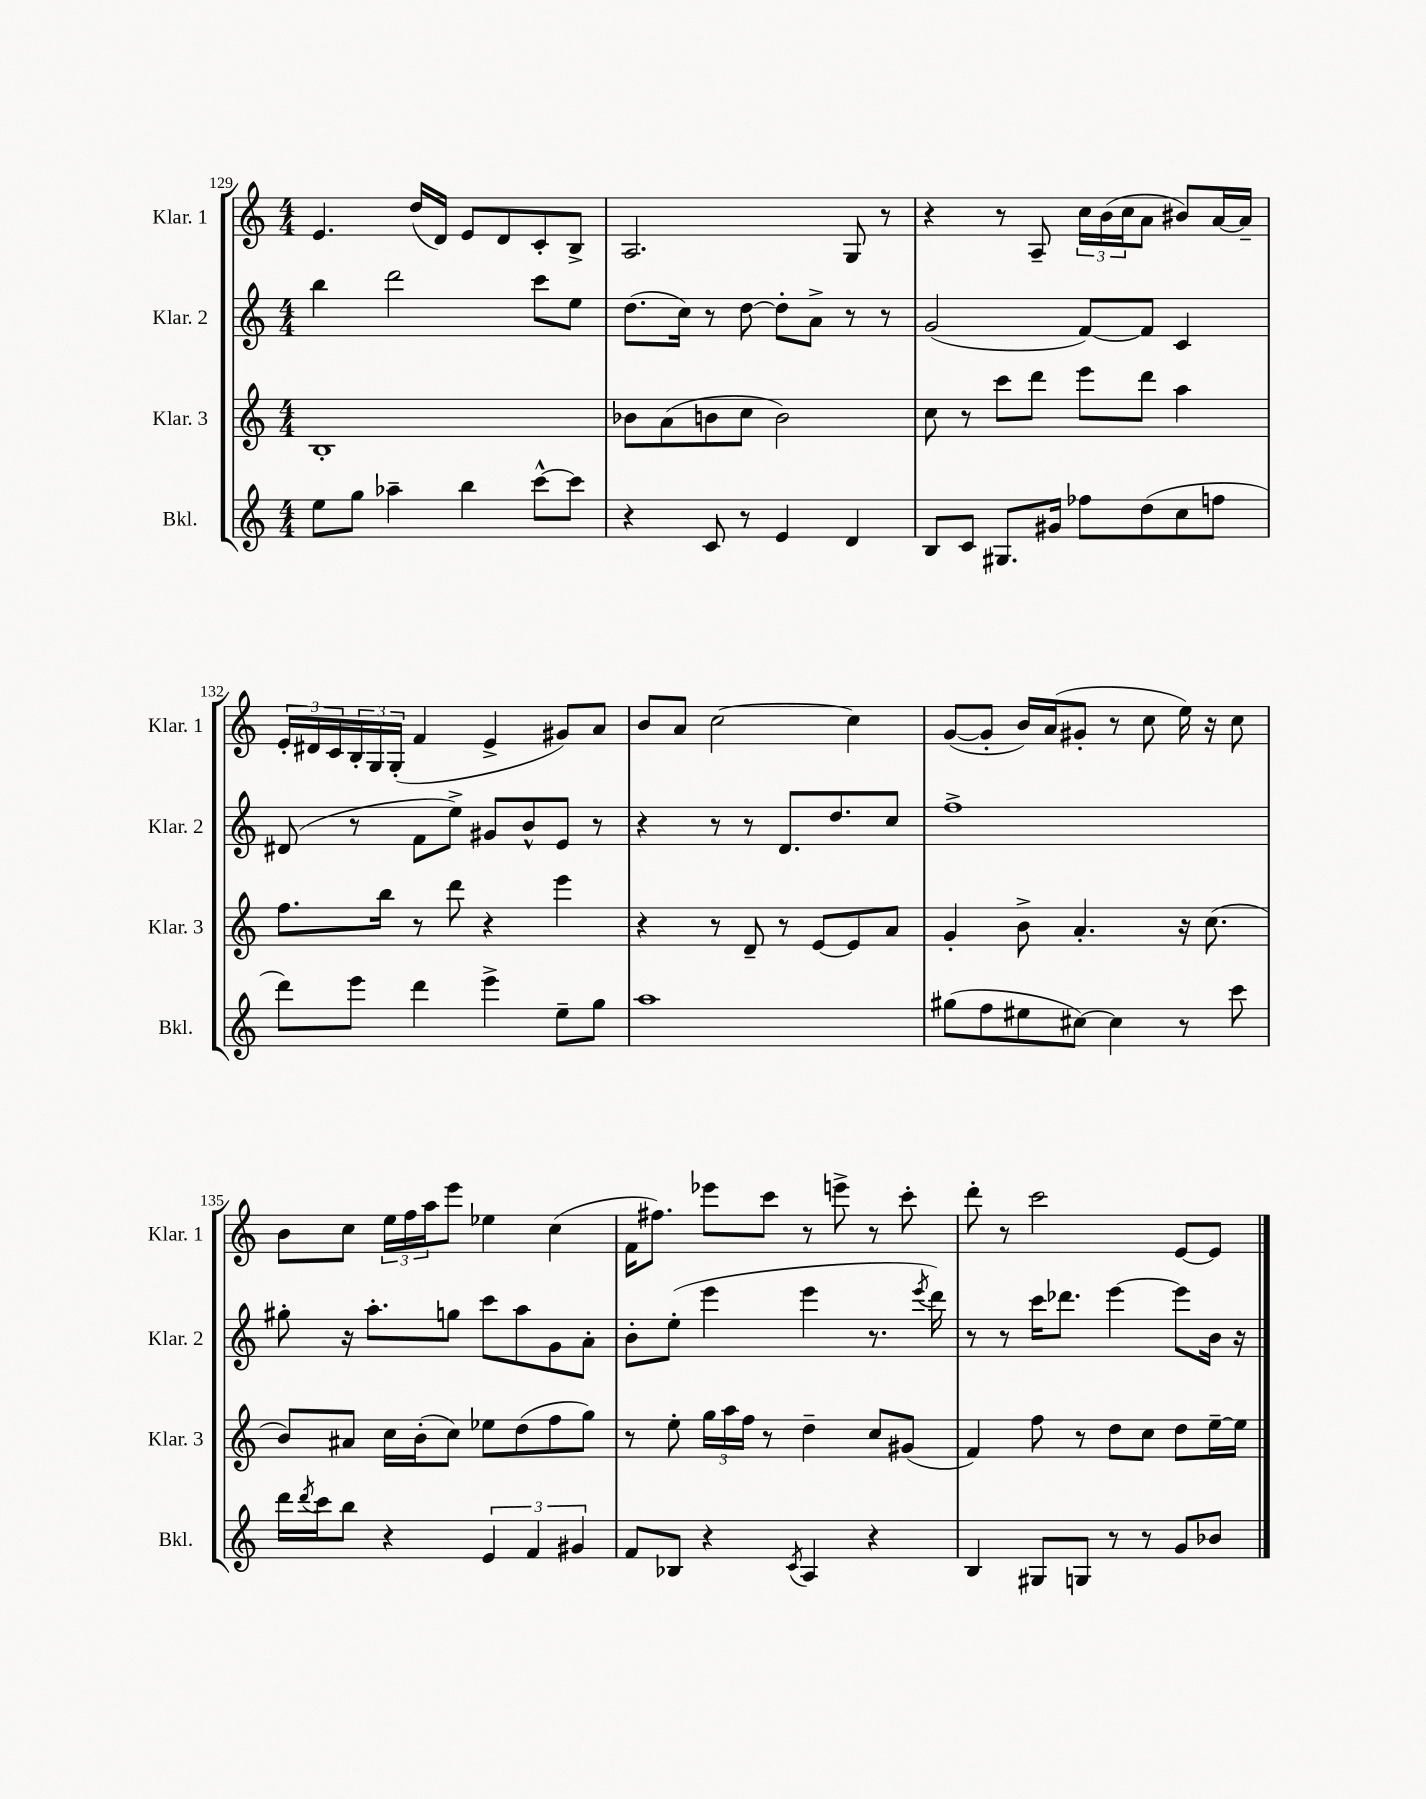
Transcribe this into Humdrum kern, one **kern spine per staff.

**kern	**kern	**kern	**kern
*staff4	*staff3	*staff2	*staff1
*clefG2	*clefG2	*clefG2	*clefG2
*k[]	*k[]	*k[]	*k[]
*M4/4	*M4/4	*M4/4	*M4/4
8ee	1B'	4bb	4.e
8gg	.	.	.
4aa-~	.	2ddd	.
.	.	.	(16dd
.	.	.	16d)
4bb	.	.	8e
.	.	.	8d
[8ccc^^	.	8ccc	8c'
8ccc]	.	8ee	8B^
=	=	=	=
4r	8b-	(8.dd	2.A
.	(8a	.	.
.	.	16cc)	.
8c	8b	8r	.
8r	8cc	[8dd	.
4e	2b)	8dd']	.
.	.	8a^	.
4d	.	8r	8G
.	.	8r	8r
=	=	=	=
8B	8cc	(2g	4r
8c	8r	.	.
8.G#	8ccc	.	8r
.	8ddd	.	8A~
16g#	.	.	.
8ff-	8eee	[8f)	24cc
.	.	.	(24b
.	.	.	24cc
(8dd	8ddd	8f]	8a
8cc	4aa	4c	8b#)
8ff	.	.	[16a
.	.	.	16a~]
=	=	=	=
8ddd)	8.ff	(8d#	24e'
.	.	.	24d#
.	.	.	24c
8eee	.	8r	24B'
.	.	.	24G
.	16bb	.	.
.	.	.	(24G'
4ddd	8r	8f	4f
.	8ddd	8ee^)	.
4eee^	4r	8g#	4e^
.	.	8b^^	.
8ee~	4eee	8e	8g#)
8gg	.	8r	8a
=	=	=	=
1aa	4r	4r	8b
.	.	.	8a
.	8r	8r	[2cc
.	8d~	8r	.
.	8r	8.d	.
.	[8e	.	.
.	.	8.dd	.
.	8e]	.	4cc]
.	8a	8cc	.
=	=	=	=
(8gg#	4g'	1ff^	([8g
8ff	.	.	8g']
8ee#	8b^	.	16b)
.	.	.	(16a
[8cc#)	4.a'	.	8g#'
4cc#]	.	.	8r
.	.	.	8cc
8r	16r	.	16ee)
.	(8.cc	.	16r
8ccc	.	.	8cc
=	=	=	=
16ddd	8b)	8gg#'	8b
8qddd	.	.	.
16ccc	.	.	.
8bb	8a#	16r	8cc
.	.	8.aa'	.
4r	16cc	.	24ee
.	.	.	24ff
.	(16b'	.	.
.	.	.	24aa
.	8cc)	8gg	8eee
6e	8ee-	8ccc	4ee-
.	(8dd	8aa	.
6f	.	.	.
.	8ff	8g	(4cc
6g#	.	.	.
.	8gg)	8a'	.
=	=	=	=
8f	8r	8b'	16f
.	.	.	8.ff#)
8B-	8ee'	(8ee'	.
4r	24gg	4eee	8eee-
.	24aa	.	.
.	24ff	.	.
.	8r	.	8ccc
8qc	.	.	.
4A	4dd~	4eee	8r
.	.	.	8eee^
4r	8cc	8.r	8r
.	(8g#	.	8ccc'
.	.	8qeee	.
.	.	16ddd)	.
=	=	=	=
4B	4f)	8r	8ddd'
.	.	8r	8r
8G#	8ff	16ccc	2ccc
.	.	8.ddd-	.
8G	8r	.	.
8r	8dd	[4eee	.
8r	8cc	.	.
8g	8dd	8eee]	[8e
8b-	[16ee~	16b	8e]
.	16ee]	16r	.
==	==	==	==
*-	*-	*-	*-
